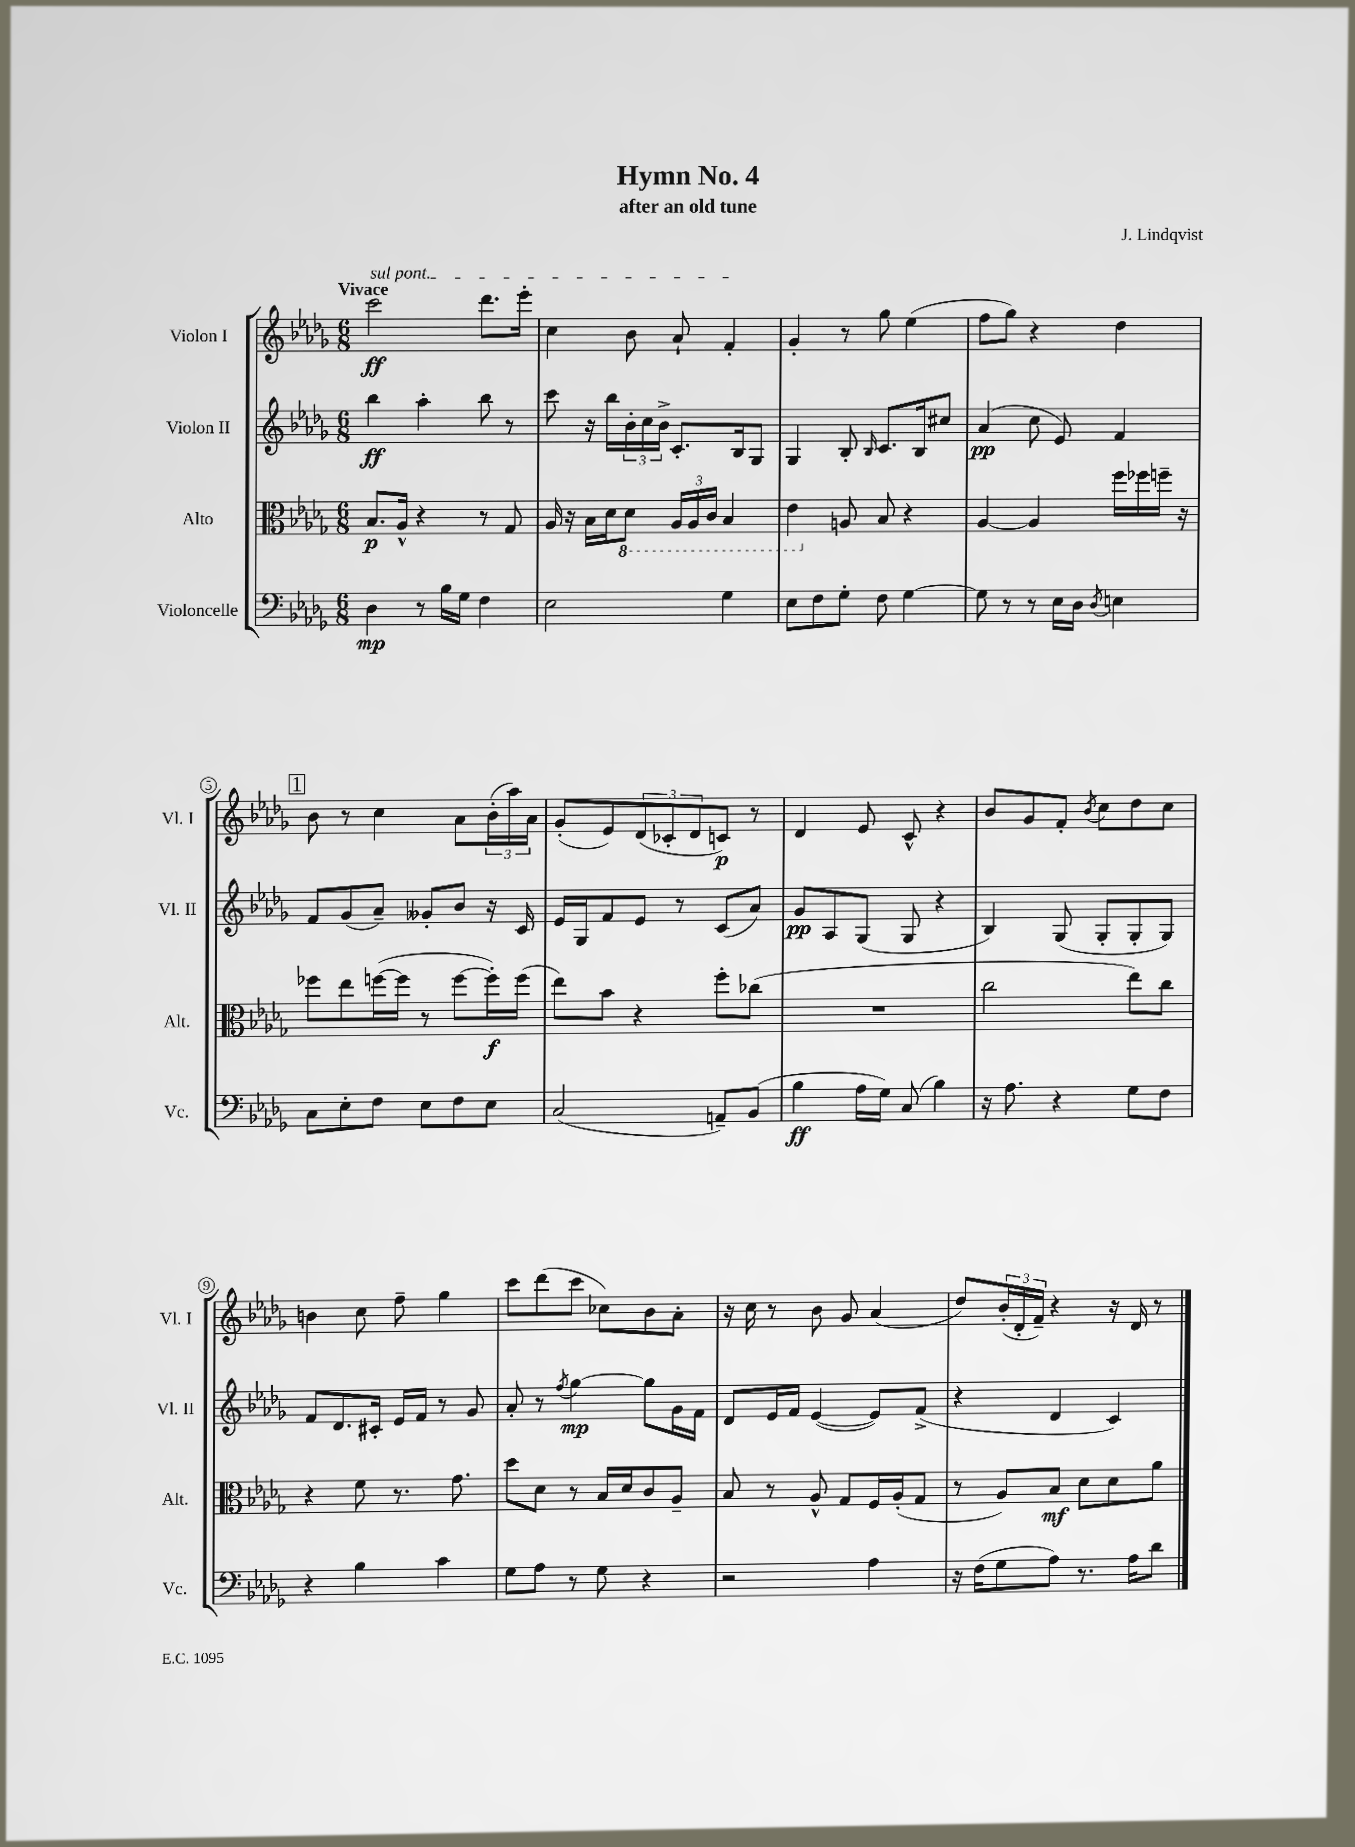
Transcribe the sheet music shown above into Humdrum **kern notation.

**kern	**dynam	**kern	**dynam	**kern	**dynam	**kern	**dynam
*part4	*part4	*part3	*part3	*part2	*part2	*part1	*part1
*staff4	*staff4	*staff3	*staff3	*staff2	*staff2	*staff1	*staff1
*I"Violoncelle	*	*I"Alto	*	*I"Violon II	*	*I"Violon I	*
*I'Vc.	*	*I'Alt.	*	*I'Vl. II	*	*I'Vl. I	*
*clefF4	*	*clefC3	*	*clefG2	*	*clefG2	*
*k[b-e-a-d-g-]	*	*k[b-e-a-d-g-]	*	*k[b-e-a-d-g-]	*	*k[b-e-a-d-g-]	*
*M6/8	*	*M6/8	*	*M6/8	*	*M6/8	*
=1	=1	=1	=1	=1	=1	=1	=1
!	!	!	!	!	!	!LO:TX:a:B:t=Vivace	!
!	!	!	!	!	!	!LO:TX:a:i:t=sul pont.	!
4D-\	mp	8.B-/L	p	4bb-\	ff	2ccc\	ff
.	.	16A-^^/Jk	.	.	.	.	.
8r	.	4r	.	4aa-'\	.	.	.
16B-\LL	.	.	.	.	.	.	.
16G-\JJ	.	.	.	.	.	.	.
4F\	.	8r	.	8bb-\	.	8.ddd-\L	.
.	.	8G-/	.	8r	.	.	.
.	.	.	.	.	.	16eee-'\Jk	.
=2	=2	=2	=2	=2	=2	=2	=2
2E-\	.	16A-/	.	8ccc\	.	4cc\	.
.	.	16r	.	.	.	.	.
.	.	16B-\LL	.	16r	.	.	.
.	.	16d-\J	.	16bb-\LL	.	.	.
*	*	*8ba	*	*	*	*	*
.	.	8D-\J	.	24b-'\	.	8b-\	.
.	.	.	.	24cc\	.	.	.
.	.	.	.	24b-^\JJ	.	.	.
.	.	24AA-/LL	.	8.c'/L	.	8a-`/	.
.	.	24AA-/	.	.	.	.	.
.	.	24C/JJ	.	.	.	.	.
4G-\	.	4BB-/	.	.	.	4f'/	.
.	.	.	.	16B-/k	.	.	.
.	.	.	.	8G-/J	.	.	.
=3	=3	=3	=3	=3	=3	=3	=3
8E-\L	.	4E-\	.	4G-/	.	4g-'/	.
8F\	.	.	.	.	.	.	.
*	*	*X8ba	*	*	*	*	*
8G-'\J	.	8An/	.	8B-'/	.	8r	.
.	.	.	.	16qqB-/	.	.	.
8F\	.	8B-/	.	8.c/L	.	8gg-\	.
[4G-\	.	4r	.	.	.	(4ee-\	.
.	.	.	.	16B-/k	.	.	.
.	.	.	.	8cc#X/J	.	.	.
=4	=4	=4	=4	=4	=4	=4	=4
8G-\]	.	[4A-/	.	(4a-/	pp	8ff\L	.
8r	.	.	.	.	.	8gg-\J)	.
8r	.	4A-/]	.	8cc\	.	4r	.
16E-\LL	.	.	.	8e-/)	.	.	.
16D-\JJ	.	.	.	.	.	.	.
8qD-/	.	.	.	.	.	.	.
4En\	.	16ff\LL	.	4f/	.	4dd-\	.
.	.	16ff-X\	.	.	.	.	.
.	.	16ffn~\JJ	.	.	.	.	.
.	.	16r	.	.	.	.	.
!!LO:LB:g=z
!!LO:REH:place=s1:t=1
=5	=5	=5	=5	=5	=5	=5	=5
8C\L	.	8ff-X\L	.	8f/L	.	8b-\	.
8E-'\	.	8ee-\	.	(8g-/	.	8r	.
8F\J	.	([16ffn\L	.	8a-~/J)	.	4cc\	.
.	.	16ff\JJ]	.	.	.	.	.
8E-\L	.	8r	.	8g--X'/L	.	.	.
8F\	.	[8ff\L	.	8b-/J	.	8a-\L	.
8E-\J	.	16ff'\L])	f	16r	.	(24b-'\L	.
.	.	.	.	.	.	24aa-\)	.
.	.	(16ff\JJ	.	16c/	.	.	.
.	.	.	.	.	.	24a-\JJ	.
=6	=6	=6	=6	=6	=6	=6	=6
(2C/	.	8ee-\L)	.	16e-/LL	.	(8g-'/L	.
.	.	.	.	16G-/J	.	.	.
.	.	8b-\J	.	8f/	.	8e-/)	.
.	.	4r	.	8e-/J	.	(12d-/	.
.	.	.	.	.	.	12c-X'/	.
.	.	.	.	8r	.	.	.
.	.	.	.	.	.	12d-/	.
8AAn~/L)	.	8ff'\L	.	(8c/L	.	8cn/J)	p
(8BB-/J	.	(8cc-X\J	.	8a-/J)	.	8r	.
=7	=7	=7	=7	=7	=7	=7	=7
4B-\	ff	2.r	.	8g-/L	pp	4d-/	.
.	.	.	.	8A-/	.	.	.
16A-\LL	.	.	.	(8G-/J	.	8e-/	.
16G-\JJ)	.	.	.	.	.	.	.
(8C/	.	.	.	8G-/	.	8c^^/	.
4B-\)	.	.	.	4r	.	4r	.
=8	=8	=8	=8	=8	=8	=8	=8
16r	.	2cc\	.	4B-/)	.	8b-/L	.
8.A-\	.	.	.	.	.	.	.
.	.	.	.	.	.	8g-/	.
4r	.	.	.	(8G-/	.	8f'/J	.
.	.	.	.	.	.	8qb-/	.
.	.	.	.	8G-'/L	.	8cc\L	.
8G-\L	.	8ee-\L)	.	8G-'/	.	8dd-\	.
8F\J	.	8cc\J	.	8G-/J)	.	8cc\J	.
!!LO:LB:g=z
=9	=9	=9	=9	=9	=9	=9	=9
4r	.	4r	.	8f/L	.	4bn\	.
.	.	.	.	8.d-/	.	.	.
4B-\	.	8f\	.	.	.	8cc\	.
.	.	.	.	16c#X'/Jk	.	.	.
.	.	8.r	.	16e-/LL	.	8ff~\	.
.	.	.	.	16f/JJ	.	.	.
4c\	.	.	.	8r	.	4gg-\	.
.	.	8.g-\	.	.	.	.	.
.	.	.	.	8g-/	.	.	.
=10	=10	=10	=10	=10	=10	=10	=10
8G-\L	.	8dd-\L	.	8a-'/	.	8ccc\L	.
8A-\J	.	8d-\J	.	8r	.	(8ddd-\	.
.	.	.	.	8qff/	.	.	.
8r	.	8r	.	[4gg-\	mp	8ccc\J	.
8G-\	.	16B-/LL	.	.	.	8cc-X\L)	.
.	.	16d-/J	.	.	.	.	.
4r	.	8c/	.	8gg-\L]	.	8b-\	.
.	.	8A-~/J	.	16g-\L	.	8a-'\J	.
.	.	.	.	16f\JJ	.	.	.
=11	=11	=11	=11	=11	=11	=11	=11
2r	.	8B-/	.	8d-/L	.	16r	.
.	.	.	.	.	.	16cc\	.
.	.	8r	.	16e-/L	.	8r	.
.	.	.	.	16f/JJ	.	.	.
.	.	8A-^^/	.	([4e-/	.	8b-\	.
.	.	8G-/L	.	.	.	8g-/	.
4A-\	.	16F/L	.	8e-/L])	.	(4a-/	.
.	.	(16A-'/J	.	.	.	.	.
.	.	8G-/J	.	(8f^/J	.	.	.
=12	=12	=12	=12	=12	=12	=12	=12
16r	.	8r	.	4r	.	8dd-/L)	.
(16F\KL	.	.	.	.	.	.	.
8G-\	.	8A-/L)	.	.	.	(24b-'/L	.
.	.	.	.	.	.	24d-'/	.
.	.	.	.	.	.	24f~/JJ)	.
8A-\J)	.	8B-/J	mf	4d-/	.	4r	.
8.r	.	8d-\L	.	.	.	.	.
.	.	8d-\	.	4c/)	.	16r	.
16A-\KL	.	.	.	.	.	16d-/	.
8d-\J	.	8a-\J	.	.	.	8r	.
==	==	==	==	==	==	==	==
*-	*-	*-	*-	*-	*-	*-	*-
